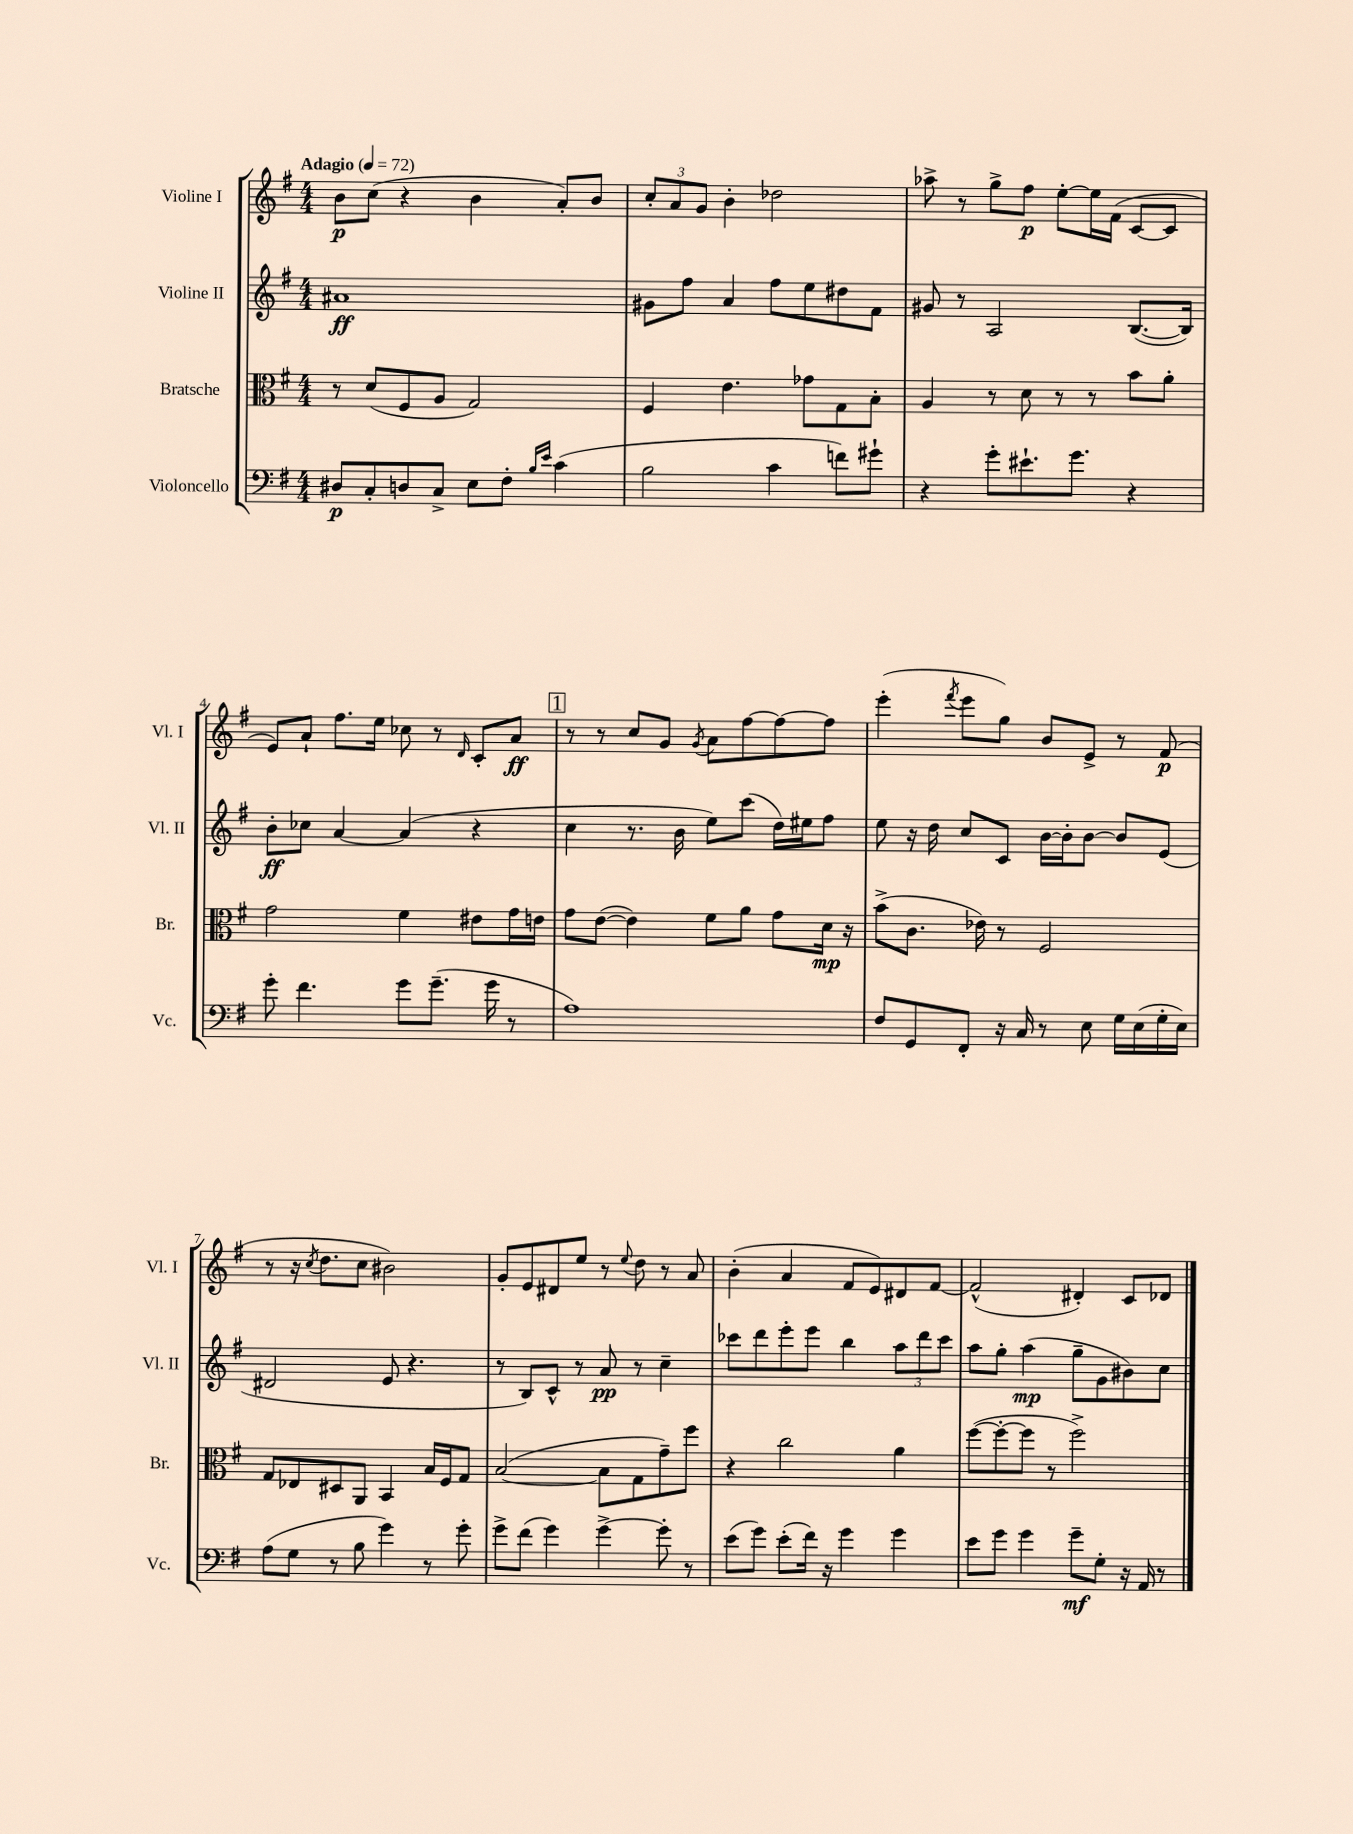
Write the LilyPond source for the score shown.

<<
\new StaffGroup <<
\new Staff = "s0" \with { instrumentName = "Violine I" shortInstrumentName = "Vl. I" } {
    \clef treble \key g \major \numericTimeSignature \time 4/4 \tempo "Adagio" 4 = 72
    b'8\p c''8( r4 b'4 a'8-.) b'8 |
    \tuplet 3/2 { c''8-. a'8 g'8 } b'4-. des''2 |
    aes''8-> r8 g''8-> fis''8\p e''8~-. e''16 fis'16( c'8~ c'8 |
    e'8) a'8-! fis''8. e''16 ces''8 r8 \grace { d'16 } c'8-. a'8\ff |
    \mark \markup { \box "1" } r8 r8 c''8 g'8 \acciaccatura { g'8 } a'8 fis''8~ fis''8~ fis''8 |
    e'''4-.( \acciaccatura { fis'''8 } e'''8 g''8) b'8 e'8-> r8 fis'8\p( |
    r8 r16 \acciaccatura { c''8 } d''8. c''8 bis'2) |
    g'8-. e'8 dis'8 e''8 r8 \appoggiatura { e''8 } d''8 r8 a'8 |
    b'4-.( a'4 fis'8 e'8) dis'8 fis'8~ |
    fis'2-^( dis'4-.) c'8 des'8 \bar "|." |
}
\new Staff = "s1" \with { instrumentName = "Violine II" shortInstrumentName = "Vl. II" } {
    \clef treble \key g \major \numericTimeSignature \time 4/4
    ais'1\ff |
    gis'8 fis''8 a'4 fis''8 e''8 dis''8 fis'8 |
    gis'8 r8 a2 b8.~( b16) |
    b'8-.\ff ces''8 a'4~ a'4( r4 |
    \mark \markup { \box "1" } c''4 r8. b'16 e''8) c'''8( d''16) eis''16 fis''8 |
    e''8 r16 d''16 c''8 c'8 b'16~ b'16-. b'8~ b'8 e'8( |
    dis'2 e'8 r4. |
    r8 b8) c'8-^ r8 a'8\pp r8 c''4-- |
    ces'''8 d'''8 e'''8-. e'''8 b''4 \tuplet 3/2 { a''8 d'''8 ces'''8 } |
    a''8 g''8-. a''4\mp( g''8-- g'8 bis'8) c''8 \bar "|." |
}
\new Staff = "s2" \with { instrumentName = "Bratsche" shortInstrumentName = "Br." } {
    \clef alto \key g \major \numericTimeSignature \time 4/4
    r8 d'8( fis8 a8 g2) |
    fis4 e'4. ges'8 g8 b8-. |
    a4 r8 d'8 r8 r8 b'8 a'8-. |
    g'2 fis'4 eis'8 g'16 e'16 |
    \mark \markup { \box "1" } g'8 e'8~( e'4) fis'8 a'8 g'8 d'16\mp r16 |
    b'8->( c'8. ees'16) r8 fis2 |
    g8 ees8 dis8 a,8 b,4 b16 fis16 g8 |
    b2~( b8 g8 g'8--) fis''8 |
    r4 c''2 a'4 |
    fis''8~( fis''8~-. fis''8 r8 fis''2->) \bar "|." |
}
\new Staff = "s3" \with { instrumentName = "Violoncello" shortInstrumentName = "Vc." } {
    \clef bass \key g \major \numericTimeSignature \time 4/4
    dis8\p c8-. d8 c8-> e8 fis8-. \grace { b16 e'16 } c'4( |
    b2 c'4 f'8) gis'8-! |
    r4 g'8-. eis'8.-! g'8. r4 |
    g'8-. fis'4. g'8 g'8.--( g'16 r8 |
    \mark \markup { \box "1" } a1) |
    fis8 g,8 fis,8-. r16 c16 r8 e8 g16 e16( g16-. e16) |
    a8( g8 r8 b8 g'4) r8 g'8-. |
    g'8-> fis'8( g'4) g'4~-> g'8-. r8 |
    e'8( g'8) e'8-.( fis'16) r16 g'4 g'4 |
    e'8 g'8 g'4 g'8--\mf g8-. r16 a,16 r8 \bar "|." |
}
>>
>>
